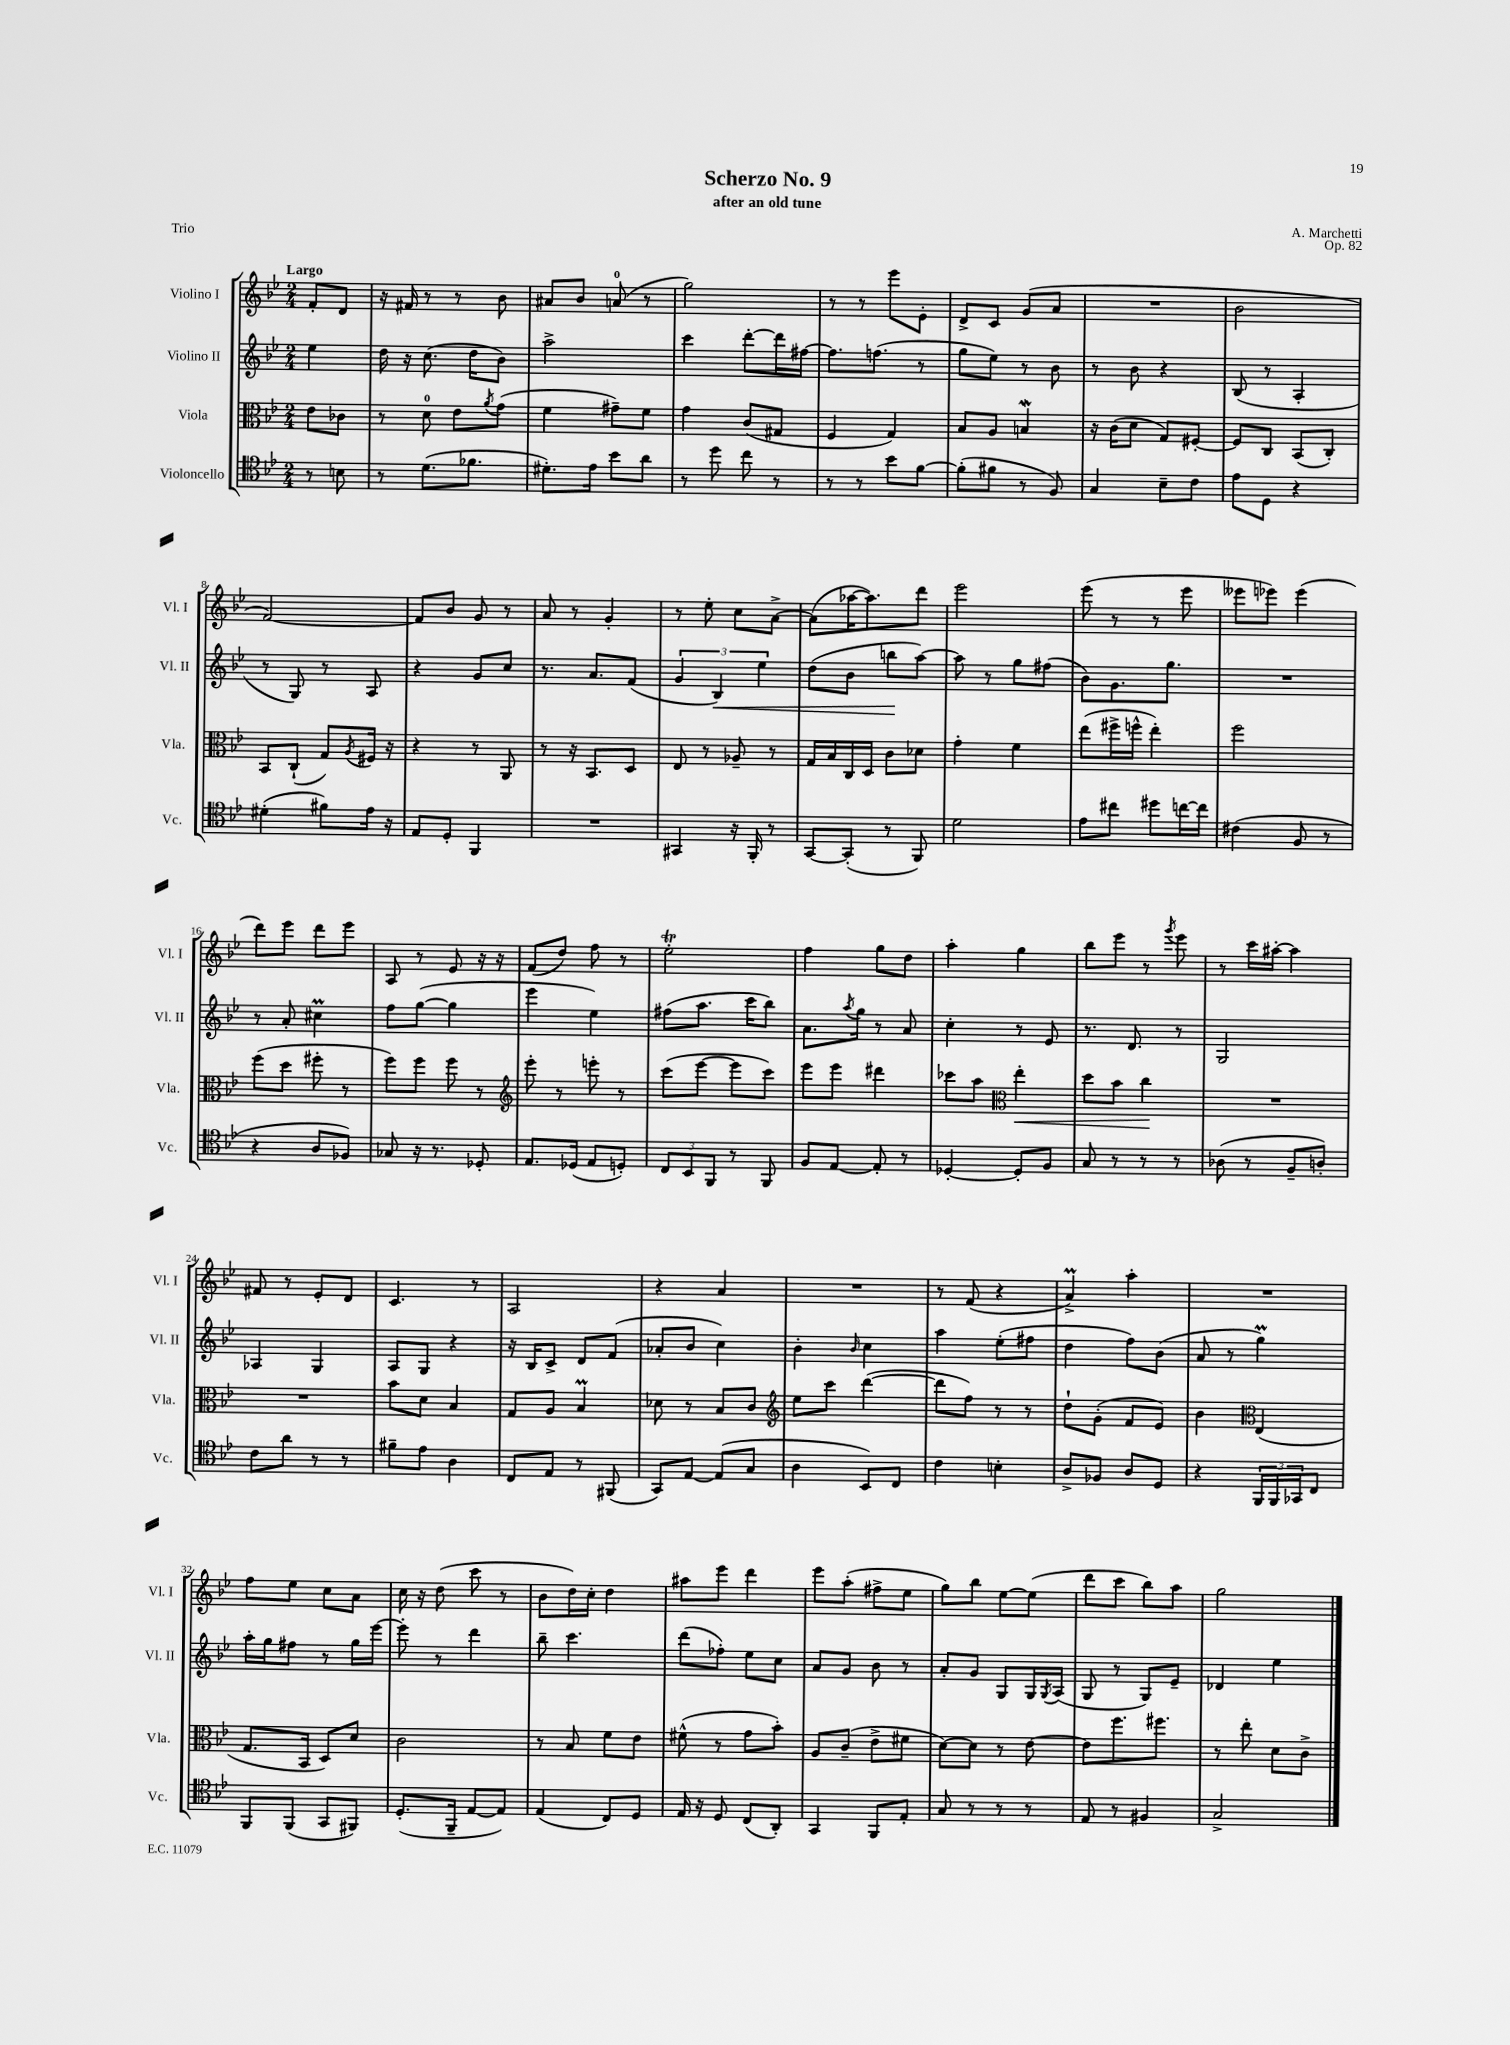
\header { title = "Scherzo No. 9" composer = "A. Marchetti" subtitle = "after an old tune" opus = "Op. 82" piece = "Trio" }
<<
\new StaffGroup <<
\new Staff = "s0" \with { instrumentName = "Violino I" shortInstrumentName = "Vl. I" } {
    \clef treble \key bes \major \numericTimeSignature \time 2/4 \partial 4 \tempo "Largo"
    f'8-. d'8 |
    r16 fis'16 r8 r8 bes'8 |
    ais'8 bes'8 a'8-0( r8 |
    g''2) |
    r8 r8 ees'''8 ees'8-. |
    d'8-> c'8 g'8( a'8 |
    R2 |
    bes'2 |
    f'2~) |
    f'8 bes'8 g'8 r8 |
    a'8 r8 g'4-. |
    r8 ees''8-. c''8 a'8~-> |
    a'8( aes''16~ aes''8.) d'''8 |
    ees'''2 |
    ees'''8( r8 r8 ees'''8 |
    eeses'''8 ees'''8) ees'''4( |
    d'''8) ees'''8 d'''8 ees'''8 |
    a8 r8 ees'8 r16 r16 |
    f'8( d''8) f''8 r8 |
    ees''2-.\trill |
    f''4 g''8 d''8 |
    a''4-. g''4 |
    bes''8 ees'''8 r8 \acciaccatura { g'''8 } ees'''8 |
    r8 c'''16 ais''16~-. ais''4 |
    fis'8 r8 ees'8-. d'8 |
    c'4. r8 |
    a2 |
    r4 a'4 |
    R2 |
    r8 f'8( r4 |
    a'4->\prall) a''4-. |
    R2 |
    f''8 ees''8 c''8 a'8 |
    c''16 r16 d''8( c'''8 r8 |
    bes'8 d''16) c''16-. d''4 |
    ais''8 ees'''8 d'''4 |
    ees'''8 a''8-.( fis''8-> ees''8 |
    g''8) bes''8 ees''8~ ees''8( |
    d'''8 c'''8 bes''8) a''8 |
    g''2 \bar "|." |
}
\new Staff = "s1" \with { instrumentName = "Violino II" shortInstrumentName = "Vl. II" } {
    \clef treble \key bes \major \numericTimeSignature \time 2/4 \partial 4
    ees''4 |
    d''16 r16 c''8.( d''16 bes'8) |
    a''2-> |
    c'''4 d'''8~-. d'''16 fis''16~ |
    fis''8. f''8.( r8 |
    g''8 ees''8) r8 bes'8 |
    r8 bes'8 r4 |
    bes8( r8 a4-. |
    r8 g8) r8 a8 |
    r4 g'8 c''8 |
    r8. a'8. f'8( |
    \tuplet 3/2 { g'4 bes4\<) ees''4 } |
    d''8( bes'8 b''8\! a''8~) |
    a''8 r8 g''8 fis''8( |
    bes'8) g'8. g''8. |
    R2 |
    r8 a'8-. cis''4\prall |
    f''8 g''8~( g''4 |
    ees'''4 ees''4) |
    fis''8( a''8. c'''16 bes''8) |
    a'8. \acciaccatura { a''8 } g''16 r8 a'8 |
    c''4-. r8 ees'8 |
    r8. d'8. r8 |
    g2 |
    aes4 g4 |
    a8 g8 r4 |
    r16 bes16 c'8-> d'8 f'8( |
    aes'8-. bes'8 c''4) |
    bes'4-. \grace { bes'16 } c''4 |
    a''4 ees''8-.( fis''8 |
    d''4 f''8) bes'8( |
    a'8 r8 g''4\prall) |
    a''16-. g''16 fis''8 r8 g''16 ees'''16~ |
    ees'''8-. r8 d'''4 |
    bes''8-- c'''4. |
    d'''8( fes''8-.) ees''8 c''8 |
    a'8 g'8 bes'8 r8 |
    a'8-. g'8 g8 g16 \acciaccatura { g8 } a16( |
    g8 r8 g8) ees'8-- |
    des'4 ees''4 \bar "|." |
}
\new Staff = "s2" \with { instrumentName = "Viola" shortInstrumentName = "Vla." } {
    \clef alto \key bes \major \numericTimeSignature \time 2/4 \partial 4
    ees'8 ces'8 |
    r8 d'8-0 ees'8 \acciaccatura { a'8 } g'8( |
    f'4 gis'8--) f'8 |
    g'4 c'8( gis8 |
    f4 g4) |
    bes8 a8 b4\mordent |
    r16 c'16( d'8 g8) fis8~-. |
    fis8 c8 bes,8( c8-.) |
    bes,8 c8-!( g8) \acciaccatura { a8 } fis16 r16 |
    r4 r8 a,8 |
    r8 r16 bes,8. d8 |
    ees8 r8 aes8-- r8 |
    g16 bes16 c16 d16 c'8 des'8 |
    g'4-. f'4 |
    ees''8( fis''16-> f''16-^ ees''4-.) |
    f''2 |
    f''8( d''8 fis''8-. r8 |
    f''8) f''8 f''8 r8 |
    \clef treble ees'''8-. r8 e'''8-. r8 |
    c'''8( ees'''8~ ees'''8 c'''8) |
    ees'''8 ees'''8 dis'''4 |
    ces'''8 a''8 \clef alto ees''4-.\< |
    d''8 bes'8 c''4\! |
    R2 |
    R2 |
    bes'8 d'8 bes4 |
    g8 a8 bes4\prall |
    des'8 r8 bes8 c'8 |
    \clef treble ees''8 c'''8 d'''4~( |
    d'''8 f''8) r8 r8 |
    d''8-! g'8-.( f'8 ees'8) |
    bes'4 \clef alto ees4( |
    g8. bes,16 d8) d'8 |
    c'2 |
    r8 bes8 f'8 ees'8 |
    fis'8-^( r8 g'8 bes'8-.) |
    a8 c'8--( ees'8-> fis'8 |
    d'8~) d'8 r8 ees'8~ |
    ees'8 f''8. fis''8. |
    r8 ees''8-. d'8 c'8-> \bar "|." |
}
\new Staff = "s3" \with { instrumentName = "Violoncello" shortInstrumentName = "Vc." } {
    \clef tenor \key bes \major \numericTimeSignature \time 2/4 \partial 4
    r8 b8 |
    r8 d'8.( fes'8. |
    dis'8.-.) ees'16 bes'8 a'8 |
    r8 d''8 c''8 r8 |
    r8 r8 bes'8 f'8~ |
    f'8-.( fis'8 r8 f8) |
    g4 bes8-- c'8 |
    ees'8 d8 r4 |
    dis'4-.( fis'8) ees'16 r16 |
    ees8 d8-. f,4 |
    R2 |
    gis,4 r16 f,16-. r8 |
    g,8~ g,8-.( r8 f,8) |
    d'2 |
    ees'8 cis''8 dis''8 c''16~ c''16 |
    cis'4( f8 r8 |
    r4 a8 fes8) |
    ges8 r16 r8. des8-. |
    ees8. des16( ees8 d8-.) |
    \tuplet 3/2 { c8 bes,8 f,8 } r8 f,8 |
    f8 ees8~ ees8-. r8 |
    des4~-. des8-. f8 |
    g8 r8 r8 r8 |
    aes8( r8 f8-- a8-.) |
    c'8 a'8 r8 r8 |
    fis'8-- ees'8 a4 |
    c8 ees8 r8 fis,8( |
    g,8) ees8~ ees8( g8 |
    a4 bes,8) c8 |
    c'4 b4-. |
    a8-> fes8 a8 d8 |
    r4 \tuplet 3/2 { f,16 f,16 ges,16 } c8 |
    f,8 f,8( g,8 fis,8) |
    d8.-.( f,16-- ees8~ ees8) |
    ees4( c8) d8 |
    ees16 r16 d8 c8( a,8-.) |
    g,4 f,8 ees8-. |
    g8 r8 r8 r8 |
    ees8 r8 fis4 |
    g2-> \bar "|." |
}
>>
>>
